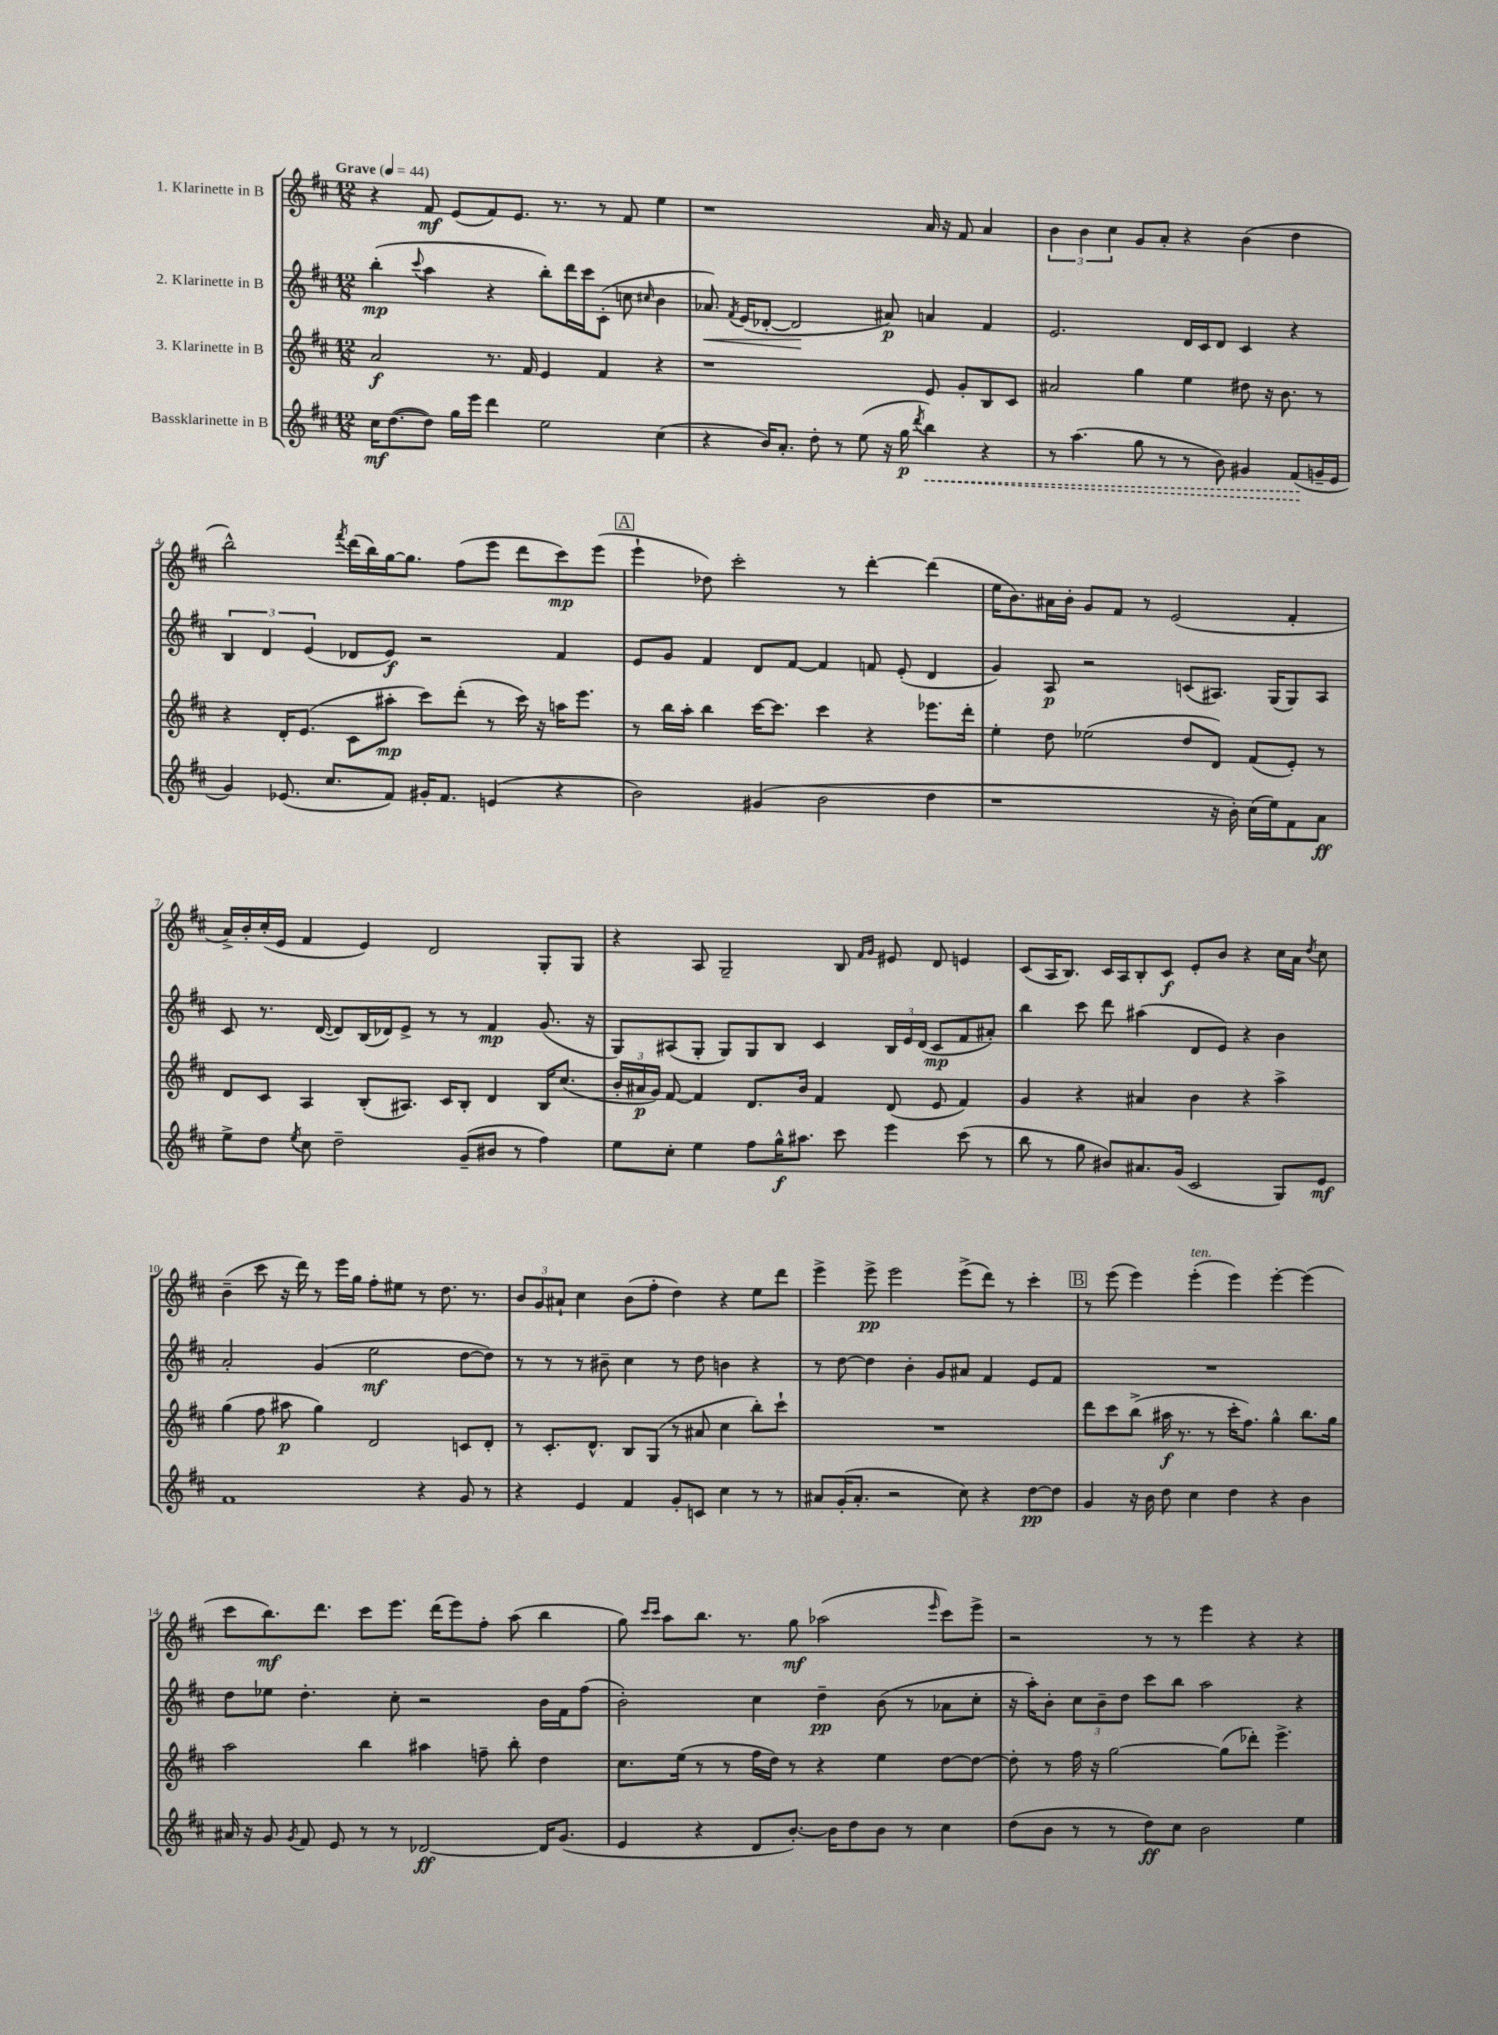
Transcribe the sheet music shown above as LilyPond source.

<<
\new StaffGroup <<
\new Staff = "s0" \with { instrumentName = "1. Klarinette in B" } {
    \clef treble \key d \major \numericTimeSignature \time 12/8 \tempo "Grave" 4 = 44
    \autoBeamOff r4 fis'8\mf e'8[( fis'8) e'8.] r8. r8 fis'8 e''4 |
    r1 a'16 r16 fis'8 a'4 |
    \tuplet 3/2 { b'4 b'4 cis''4 } g'8[ a'8]-. r4 b'4( d''4 |
    b''2-^) \acciaccatura { fis'''8 } d'''16[( b''16) g''16~ g''8.] fis''8[( e'''8] d'''8[ cis'''8\mp) e'''8]( |
    \mark \markup { \box "A" } e'''4-! des''8) cis'''2-. r8 d'''4~-. d'''4( |
    e''16[ b'8.) ais'16 b'16]-. g'8[ fis'8] r8 e'2( fis'4-. |
    a'16[->) b'16-. cis''16-.( e'16] fis'4 e'4) d'2 g8[-. g8] |
    r4 a8 g2-- b8 \grace { fis'16[ g'16] } eis'8 d'8 e'4 |
    cis'8[( a16 b8.]) cis'16[ a16 b8-. cis'8]\f e'8[-. b'8] r4 cis''16[ a'16] \acciaccatura { d''8 } cis''8 |
    b'4--( cis'''8 r16 d'''16) r8 e'''16[ g''16] fis''8[-. eis''8] r8 d''8. r8. |
    \tuplet 3/2 { b'8[ g'8 ais'8]-! } cis''4 b'8[( fis''8]-. d''4) r4 e''8[ d'''8] |
    e'''4-> e'''8->\pp e'''2 e'''8[->( d'''8]) r8 cis'''4-. |
    \mark \markup { \box "B" } r8 e'''8( e'''4) e'''4-.^\markup { \italic "ten." }( e'''4) e'''4~-. e'''4( |
    cis'''8[ b''8.\mf) d'''8.] cis'''8[ e'''8.] d'''16[( e'''8) fis''8]-. a''8( b''4 |
    g''8) \grace { cis'''16[ cis'''16] } a''8[ b''8.] r8. g''8\mf aes''2( \grace { e'''16 } cis'''8[) e'''8]-> |
    r2 r8 r8 e'''4 r4 r4 \bar "|." |
}
\new Staff = "s1" \with { instrumentName = "2. Klarinette in B" } {
    \clef treble \key d \major \numericTimeSignature \time 12/8
    \autoBeamOff b''4-.\mp( \appoggiatura { cis'''8 } a''4 r4 b''8[-.) d'''16 cis'''16 cis'8]-.( c''8 \grace { cis''16 } b'4 |
    aes'8.\<) \acciaccatura { fis'8 } e'16[( des'8]~-. des'2\! ais'8\p) a'4 fis'4 |
    e'2. d'16[ cis'16 d'8] cis'4 r4 |
    \tuplet 3/2 { b4 d'4 e'4( } des'8[ e'8]\f) r2 fis'4 |
    \mark \markup { \box "A" } e'8[ g'8] fis'4 d'8[ fis'8]~ fis'4 f'8 e'8-.( d'4 |
    g'4) a8\p r2 c'8[( ais8.]) g16[( g8) ais8] |
    cis'8 r8. d'16~( d'8[) b16( des'16) e'8]-> r8 r8 fis'4\mp g'8.( r16 |
    g8[) ais8( g8]-. g8[) g8 b8] cis'4 \tuplet 3/2 { b16[ e'16 d'16]( } cis'8[\mp fis'8 ais'8]-.) |
    b''4 cis'''8 d'''8 ais''4( d'8[ e'8]) r4 b'4 |
    a'2-. g'4( e''2\mf d''8[~ d''8]) |
    r8 r8 r8 bis'8-- cis''4 r8 d''8 b'4 r4 |
    r8 d''8~ d''4 b'4-. g'8[ ais'8] fis'4 e'8[ fis'8] |
    \mark \markup { \box "B" } R1. |
    d''8[ ees''8] d''4.-. cis''8-. r2 b'16[ fis'16 fis''8]( |
    b'2-.) cis''4 d''4--\pp b'8( r8 aes'8[ cis''8]-. |
    r16 a''16[-.) b'8]-. \tuplet 3/2 { cis''8[ b'8-- d''8] } cis'''8[ b''8] a''2 r4 \bar "|." |
}
\new Staff = "s2" \with { instrumentName = "3. Klarinette in B" } {
    \clef treble \key d \major \numericTimeSignature \time 12/8
    \autoBeamOff a'2\f r8. fis'16 e'4 fis'4 r4 |
    r1 e'8 g'8[-. b8 cis'8] |
    ais'2 g''4 e''4 dis''8 r16 b'8. r8 |
    r4 d'16[-. e'8.]( cis'8[ ais''8]-.\mp cis'''8[) d'''8]-.( r8 cis'''16) r16 a''16[ e'''8.] |
    \mark \markup { \box "A" } r8 b''16[ a''16]-. b''4 cis'''16[~ cis'''8.] cis'''4 r4 ees'''8.[ d'''16]-. |
    e''4-. d''8 ees''2( d''8[ d'8]) fis'8[( e'8]-.) r8 |
    d'8[ cis'8] a4 b8[-.( ais8.]) cis'16[ b8]-. d'4 b16[ cis''8.]( |
    \tuplet 3/2 { b'16[-. ais'16\p g'16]) } fis'8~ fis'4 d'8.[ b'16] fis'4 d'8( e'8 fis'4) |
    g'4 r4 ais'4 b'4 r4 a''4-> |
    g''4( fis''8 ais''8\p g''4) d'2 c'8[ d'8]-. |
    r8 cis'8.[-. d'8.]-^ b8[ g8]( r8 ais'8 cis''4 b''8[-.) cis'''8]-! |
    R1. |
    \mark \markup { \box "B" } d'''8[ cis'''8 b''8]->( ais''16\f r8. r8 cis'''16[-. fis''8.]) g''4-^ b''8.[ g''16] |
    a''2 b''4 ais''4 f''8-- b''8-. d''4 |
    cis''8.[ e''16]( r8 r8 fis''16[ d''16]) r8 r4 e''4 d''8[~ d''8]~ |
    d''8-. r8 fis''16 r16 g''2~ g''8[( des'''8]-.) e'''4.-> \bar "|." |
}
\new Staff = "s3" \with { instrumentName = "Bassklarinette in B" } {
    \clef treble \key d \major \numericTimeSignature \time 12/8
    \autoBeamOff cis''16[\mf d''8.~( d''8]) g''16[ e'''16] d'''4 e''2 cis''4( |
    r4 b'16[) a'8.]-. d''8-. r8 e''8( r16 g''16\p \acciaccatura { d'''8 } \once \override Hairpin.style = #'dashed-line b''4\<) r4 |
    r8 a''4.( g''8 r8 r8 b'8) gis'4 fis'8[\!( g'16-- e'16] |
    g'4) ees'8.( cis''8.[ fis'8]) gis'16[-. fis'8.] e'4( r4 |
    \mark \markup { \box "A" } b'2) gis'4( b'2 d''4 |
    r1 r16 b'16-.) cis''16[( e''16) fis'8 a'8]\ff |
    e''8[-> d''8] \acciaccatura { e''8 } cis''8 d''2-- g'8[--( bis'8] r8 fis''4) |
    e''8[ cis''8]-. e''4 fis''8[ g''16-^\f ais''8.] cis'''8 e'''4 cis'''8( r8 |
    b''8 r8 g''8 bis'8[) ais'8. g'16]( cis'2 g8[) e'8]\mf |
    fis'1 r4 g'8 r8 |
    r4 e'4 fis'4 g'8[-. c'8] cis''4 r8 r8 |
    ais'8[ g'16-.( ais'8.]-. r2 cis''8) r4 d''8[~\pp d''8] |
    \mark \markup { \box "B" } g'4 r16 b'16 d''8 cis''4 d''4 r4 b'4 |
    ais'16 r16 g'8 \acciaccatura { g'8 } fis'8 e'8 r8 r8 des'2~\ff des'16[ g'8.]( |
    e'4 r4 d'8[ b'8.]~-.) b'16[ d''8 b'8] r8 cis''4 |
    d''8[( b'8] r8 r8 d''8[\ff) cis''8] b'2 e''4 \bar "|." |
}
>>
>>
